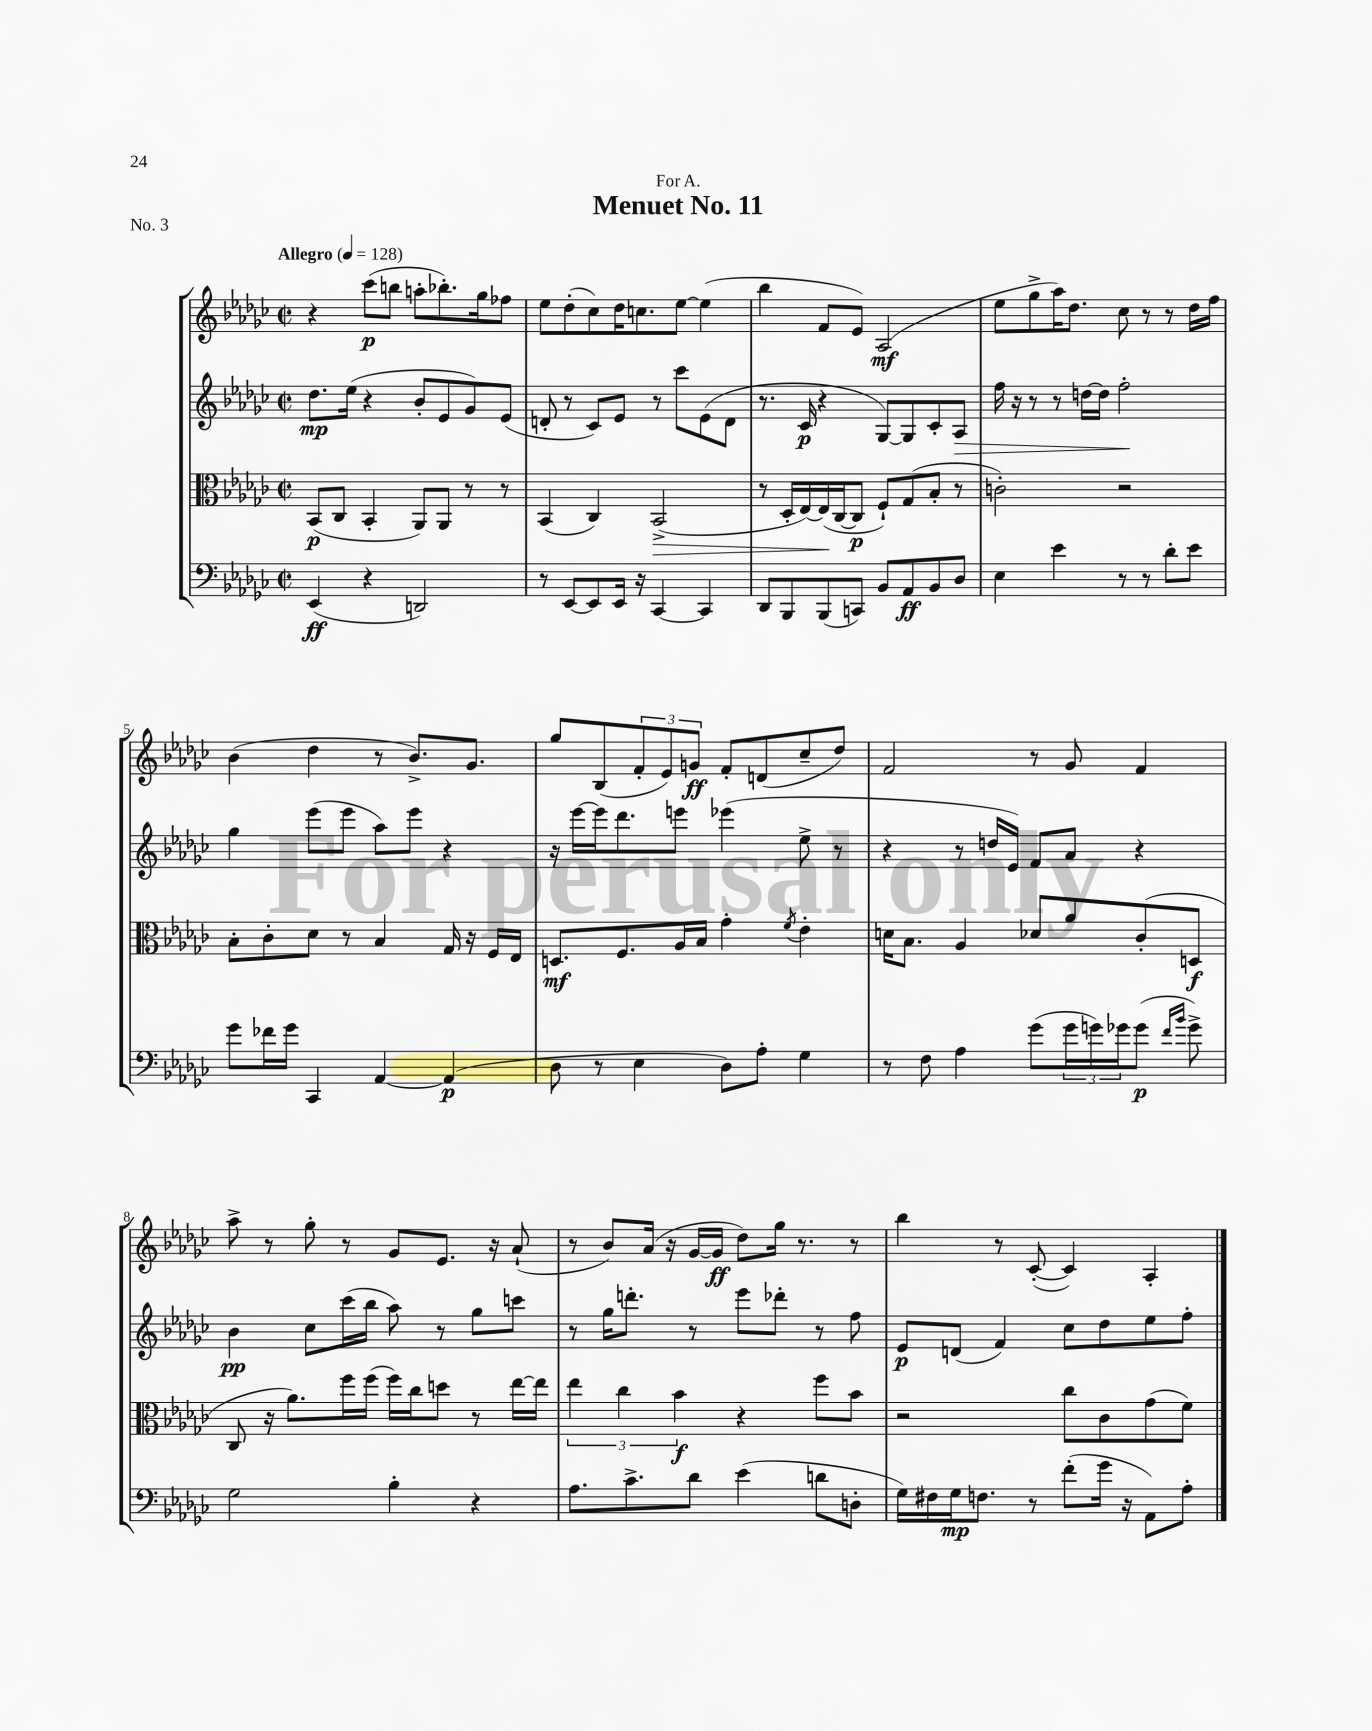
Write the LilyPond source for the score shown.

\header { title = "Menuet No. 11" dedication = "For A." piece = "No. 3" }
<<
\new StaffGroup <<
\new Staff = "s0" {
    \clef treble \key ges \major \defaultTimeSignature \time 2/2 \tempo "Allegro" 4 = 128
    r4 ces'''8\p( b''8 a''8-. bes''8.-.) ges''16 fes''8 |
    ees''8 des''8-.( ces''8) des''16 c''8. ees''8~ ees''4( |
    bes''4 f'8 ees'8) aes2\mf( |
    ees''8 ges''8-> aes''16) des''8. ces''8 r8 r8 des''16 f''16 |
    bes'4( des''4 r8 bes'8.->) ges'8. |
    ges''8 bes8( \tuplet 3/2 { f'8-. ees'8) g'8\ff } f'8-. d'8( ces''8-- des''8) |
    f'2 r8 ges'8 f'4 |
    aes''8-> r8 ges''8-. r8 ges'8 ees'8. r16 aes'8-!( |
    r8 bes'8) aes'16( r16 ges'16~ ges'16\ff des''8) ges''16 r8. r8 |
    bes''4 r8 ces'8~-.( ces'4) aes4-. \bar "|." |
}
\new Staff = "s1" {
    \clef treble \key ges \major \defaultTimeSignature \time 2/2
    des''8.\mp ees''16( r4 bes'8-. ees'8 ges'8) ees'8( |
    d'8-. r8 ces'8) ees'8 r8 ces'''8 ees'8( d'8 |
    r8. ces'16\p r4 ges8~) ges8 ces'8-. aes8\> |
    f''16 r16 r8 r8 d''16~ d''16 f''2-.\! |
    ges''4 ees'''8( ees'''8 aes''8) ees'''8 r4 |
    r16 ees'''16~ ees'''16 des'''8. e'''8 ees'''4( ees''8-> r8 |
    r4 r8 d''16 ees'16) f'8 aes'8 r4 |
    bes'4\pp ces''8 ces'''16( bes''16 aes''8) r8 ges''8 c'''8 |
    r8 ges''16 d'''8.-. r8 ees'''8 des'''8-. r8 f''8 |
    ees'8\p d'8( f'4) ces''8 des''8 ees''8 f''8-. \bar "|." |
}
\new Staff = "s2" {
    \clef alto \key ges \major \defaultTimeSignature \time 2/2
    bes,8\p( ces8 bes,4-. aes,8) aes,8 r8 r8 |
    bes,4( ces4) bes,2->\>( |
    r8 des16-. ees16~) ees16\!( ces16~ ces8\p f8-!) ges8( bes8-. r8 |
    c'2-.) r2 |
    bes8-. ces'8-. des'8 r8 bes4 ges16 r16 f16 ees16 |
    d8.\mf f8. aes16 bes16 ges'4-. \acciaccatura { f'8 } ees'4-. |
    d'16 bes8. aes4 des'8 aes'8 ces'8-.( d8\f |
    ces8 r16 aes'8.) f''16 f''16( f''16) ces''16 d''8 r8 ees''16~ ees''16 |
    \tuplet 3/2 { ees''4 ces''4 bes'4\f } r4 f''8 bes'8 |
    r2 ces''8 ces'8 ges'8( f'8) \bar "|." |
}
\new Staff = "s3" {
    \clef bass \key ges \major \defaultTimeSignature \time 2/2
    ees,4\ff( r4 d,2) |
    r8 ees,8~ ees,8 ees,16 r16 ces,4~ ces,4 |
    des,8 bes,,8 bes,,8( c,8) bes,8 aes,8\ff bes,8 des8 |
    ees4 ees'4 r8 r8 des'8-. ees'8 |
    ges'8 fes'16 ges'16 ces,4 aes,4~ aes,4\p( |
    des8 r8 ees4 des8) aes8-. ges4 |
    r8 f8 aes4 ges'8( \tuplet 3/2 { ges'16 g'16) ges'16 } ges'8\p( \grace { f'16 bes'16 } ges'8->) |
    ges2 bes4-. r4 |
    aes8. ces'8.-> des'8 ees'4( d'8 d8-. |
    ges16) fis16 ges16\mp f8. r8 f'8-.( ges'16 r16 aes,8) aes8-. \bar "|." |
}
>>
>>
